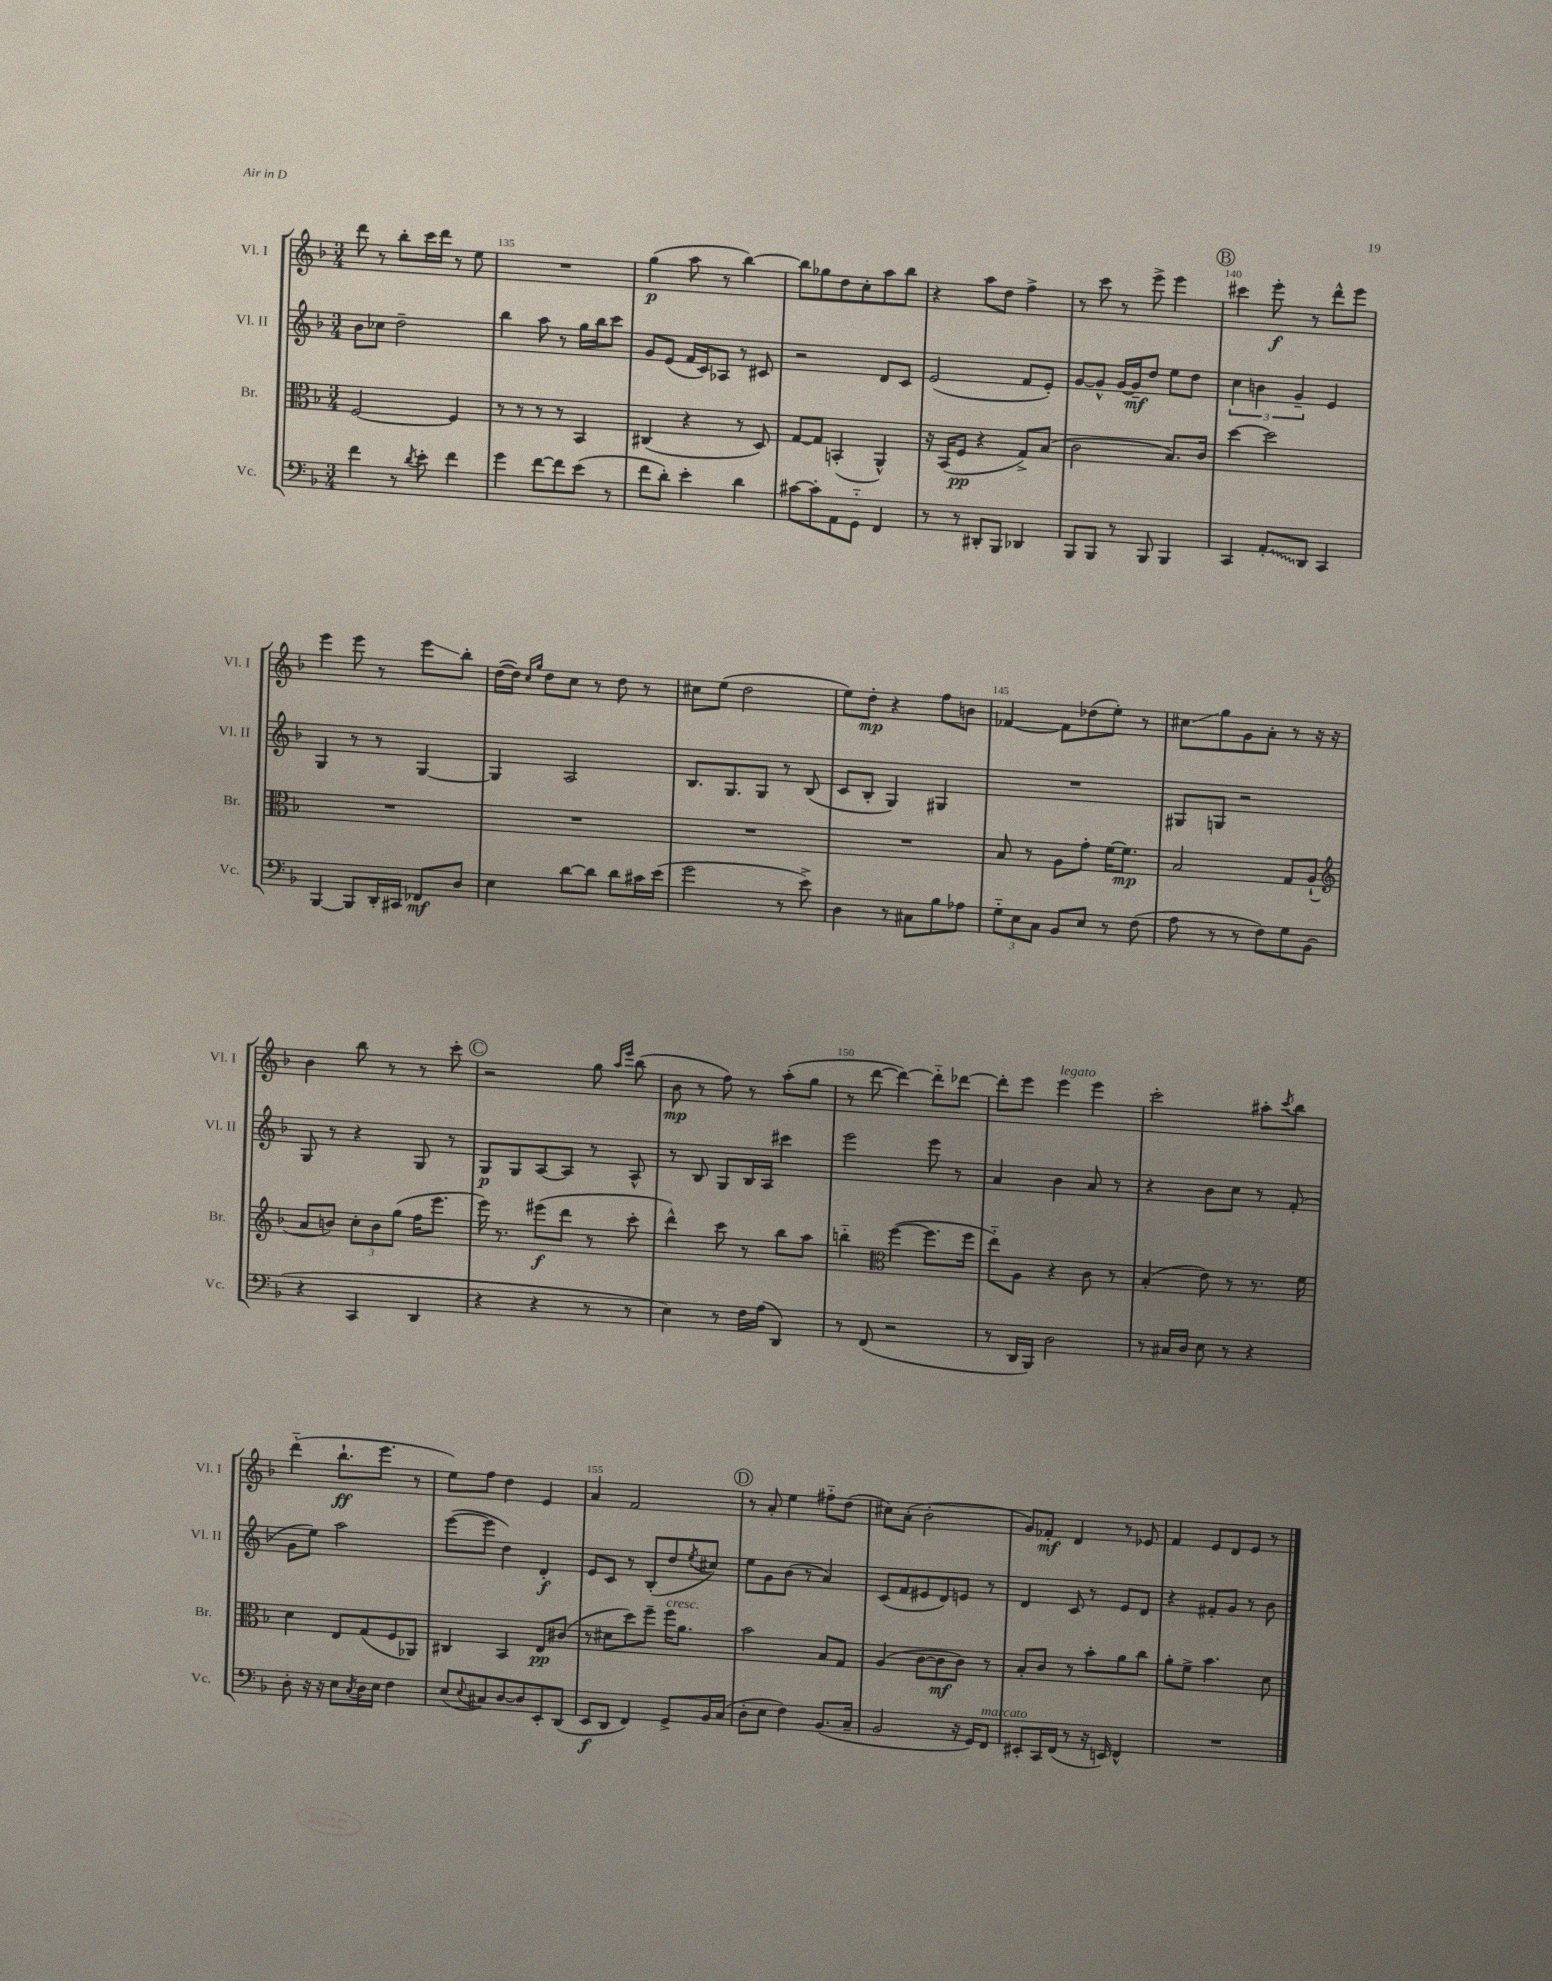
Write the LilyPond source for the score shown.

<<
\new StaffGroup <<
\new Staff = "s0" \with { instrumentName = "Vl. I" shortInstrumentName = "Vl. I" } {
    \clef treble \key f \major \numericTimeSignature \time 3/4
    d'''8 r8 bes''8-. c'''16 d'''16 r8 e''8 |
    R2. |
    g''4\p( a''8 r8 bes''4~) |
    bes''8 ges''8 d''8 c''8-. a''8 bes''8 |
    r4 a''8 d''8 f''4-> |
    r8 c'''8 r8 e'''8-> e'''4 |
    \mark \markup { \circle "B" } cis'''4 e'''8-.\f r8 d'''8-^ e'''8 |
    e'''4 e'''8 r8 e'''8\glissando bes''8-. |
    d''16~( d''16) \grace { c''16 g''16 } d''8 c''8 r8 d''8 r8 |
    cis''8 e''8( d''2 |
    e''8) d''8-.\mp r4 f''8 b'8 |
    fes'4~ fes'8 des''8( e''8-.) r8 |
    cis''8\glissando g''8 g'8 a'8-. r8 r16 r16 |
    bes'4 bes''8 r8 r8 c'''8-. |
    \mark \markup { \circle "C" } r2 g''8 \grace { a''16 e'''16 } bes''8( |
    bes'8\mp r8 f''8) r8 a''8-.( g''8 |
    r8 d'''8~ d'''4~) d'''8-_ des'''8~ |
    des'''8-. e'''8 e'''4^\markup { \italic "legato" } e'''4 |
    c'''2-. ais''8-. \acciaccatura { c'''8 } bes''8 |
    d'''4-_( bes''8.-!\ff e'''8. r8 |
    e''8) f''8 d''4 e'4 |
    a'4 f'2 |
    \mark \markup { \circle "D" } r8 a'8-. e''4 fis''8-_ d''8( |
    cis''8) a'8-.( bes'2-. |
    g'8) fes'8-.\mf d'4 r8 ees'8 |
    f'4 e'8 d'8 e'8 r8 \bar "|." |
}
\new Staff = "s1" \with { instrumentName = "Vl. II" shortInstrumentName = "Vl. II" } {
    \clef treble \key f \major \numericTimeSignature \time 3/4
    bes'8 ces''8 d''2-- |
    bes''4 a''8 r8 g''16 bes''16 c'''8 |
    g'8 e'8( f'16 c'16) aes8 r8 cis'8 |
    r2 d'8 c'8 |
    e'2( f'8 e'8-.) |
    g'8~ g'8-^ g'16~ g'16--\mf d''8 e''8 d''8 |
    \mark \markup { \circle "B" } \tuplet 3/2 { c''4 b'4 g'4-- } e'4 |
    g4 r8 r8 g4~ |
    g4 a2 |
    bes8. g8. g8 r8 bes8( |
    c'8 bes8-. g4) gis4 |
    R2. |
    gis8 g8 r2 |
    g8 r8 r4 g8 r8 |
    \mark \markup { \circle "C" } g8\p g8 a8~ a8 r8 a8-^ |
    r8 bes8 g8 bes16 a16 cis'''4 |
    e'''2 e'''8 r8 |
    a'4 bes'4 a'8 r8 |
    r4 bes'8 c''8 r8 f'8-.( |
    g'8 e''8) a''2 |
    e'''8~( e'''8 d''4) d'4-.\f |
    e'8 c'8 r8 bes8-.( d''8 \acciaccatura { e''8 } cis''8) |
    \mark \markup { \circle "D" } e''8 g'8 bes'8( r8 a'4) |
    c'8( f'8 eis'8 d'8) e'8 r8 |
    d'4 c'8 r8 e'8 d'8 |
    r4 fis'8-. g'8 r8 bes'8 \bar "|." |
}
\new Staff = "s2" \with { instrumentName = "Br." shortInstrumentName = "Br." } {
    \clef alto \key f \major \numericTimeSignature \time 3/4
    f2~ f4 |
    r8 r8 r8 r8 bes,4 |
    cis4( r4 r8 d8) |
    g8~ g8 b,4-.( a,4-^) |
    r16 bes,16( f8\pp r4 g8->) bes8( |
    c'2 bes8.) c'16 |
    \mark \markup { \circle "B" } d''4~ d''2 |
    R2. |
    R2. |
    R2. |
    R2. |
    bes8 r8 a8 g'8-. f'16~ f'8.\mp |
    bes2 g8 a8-!( |
    \clef treble a'8 b'8) \tuplet 3/2 { c''8-. b'8 g''8( } f''16 e'''8. |
    \mark \markup { \circle "C" } e'''16) r8. eis'''8\f( d'''8 r8 c'''8-. |
    d'''4-^) c'''8 r8 bes''8 a''8 |
    b''4-_ \clef alto f''4~( f''8. f''16 |
    e''8-_) a8 r4 c'8 r8 |
    bes4-.( e'8) r8 r8. f'16 |
    d'4 e8 g8( f8 aes,8) |
    cis4 bes,4 e8\pp cis'8( |
    r8 dis'8 d''8) f''8-- f''16^\markup { \italic "cresc." } a'8. |
    \mark \markup { \circle "D" } bes'2 bes8 g8 |
    a4( c'8~ c'8\mf c'8) r8 |
    bes8-. c'8 r8 bes'8-. a'8 c''8 |
    a'8-. f'8-> bes'4. d'8 \bar "|." |
}
\new Staff = "s3" \with { instrumentName = "Vc." shortInstrumentName = "Vc." } {
    \clef bass \key f \major \numericTimeSignature \time 3/4
    f'4 r8 \acciaccatura { d'8 } e'8-. f'4 |
    g'4 f'8~ f'8 e'8( r8 |
    f'8 d'8-.) e'4-. d'4 |
    cis'8~ cis'8-. a,8 g,8-_ f,4 |
    r8 r8 dis,8-. bes,,8 des,4 |
    bes,,8 bes,,8 r8 bes,,8 bes,,4 |
    \mark \markup { \circle "B" } c,4 \once \override Glissando.style = #'zigzag a,8-.\glissando d,8 c,4 |
    bes,,4~ bes,,8 d,16-. cis,16 fes,8\mf d8 |
    e4 d'8~ d'8 d'8 cis'16 e'16( |
    g'2 r8 e'8->) |
    d4 r8 cis8 bes8 aes8 |
    \tuplet 3/2 { g8-_ e8 c8 } bes,8 e8 r8 f8( |
    a8 r8 r8 f8) g8 bes,8( |
    r4 c,4 d,4 |
    \mark \markup { \circle "C" } r4 r4 r8 r8 |
    e4) r8 f16 a16( d,4) |
    r8 f,8( r2 |
    r8 d,16 bes,,16) d2 |
    r8 cis16 d16 e8 r8 r4 |
    d8-. r16 r16 e8 \acciaccatura { c8 } d16 e16 f4 |
    e8( \appoggiatura { e8 } cis8) d8~ d8 e,8-. d,8( |
    e,8\f d,8 f,4) g,8-> bes,16 c16( |
    \mark \markup { \circle "D" } d8-. e8 f4) bes,8.( c16-- |
    bes,2 r16 g,16) f,8^\markup { \italic "marcato" } |
    eis,8-. c,16 f,16( r8 r16 e,16) f,4-^ |
    R2. \bar "|." |
}
>>
>>
\layout { \context { \Score currentBarNumber = #134 \override BarNumber.break-visibility = ##(#f #t #t) barNumberVisibility = #(every-nth-bar-number-visible 5) } }
